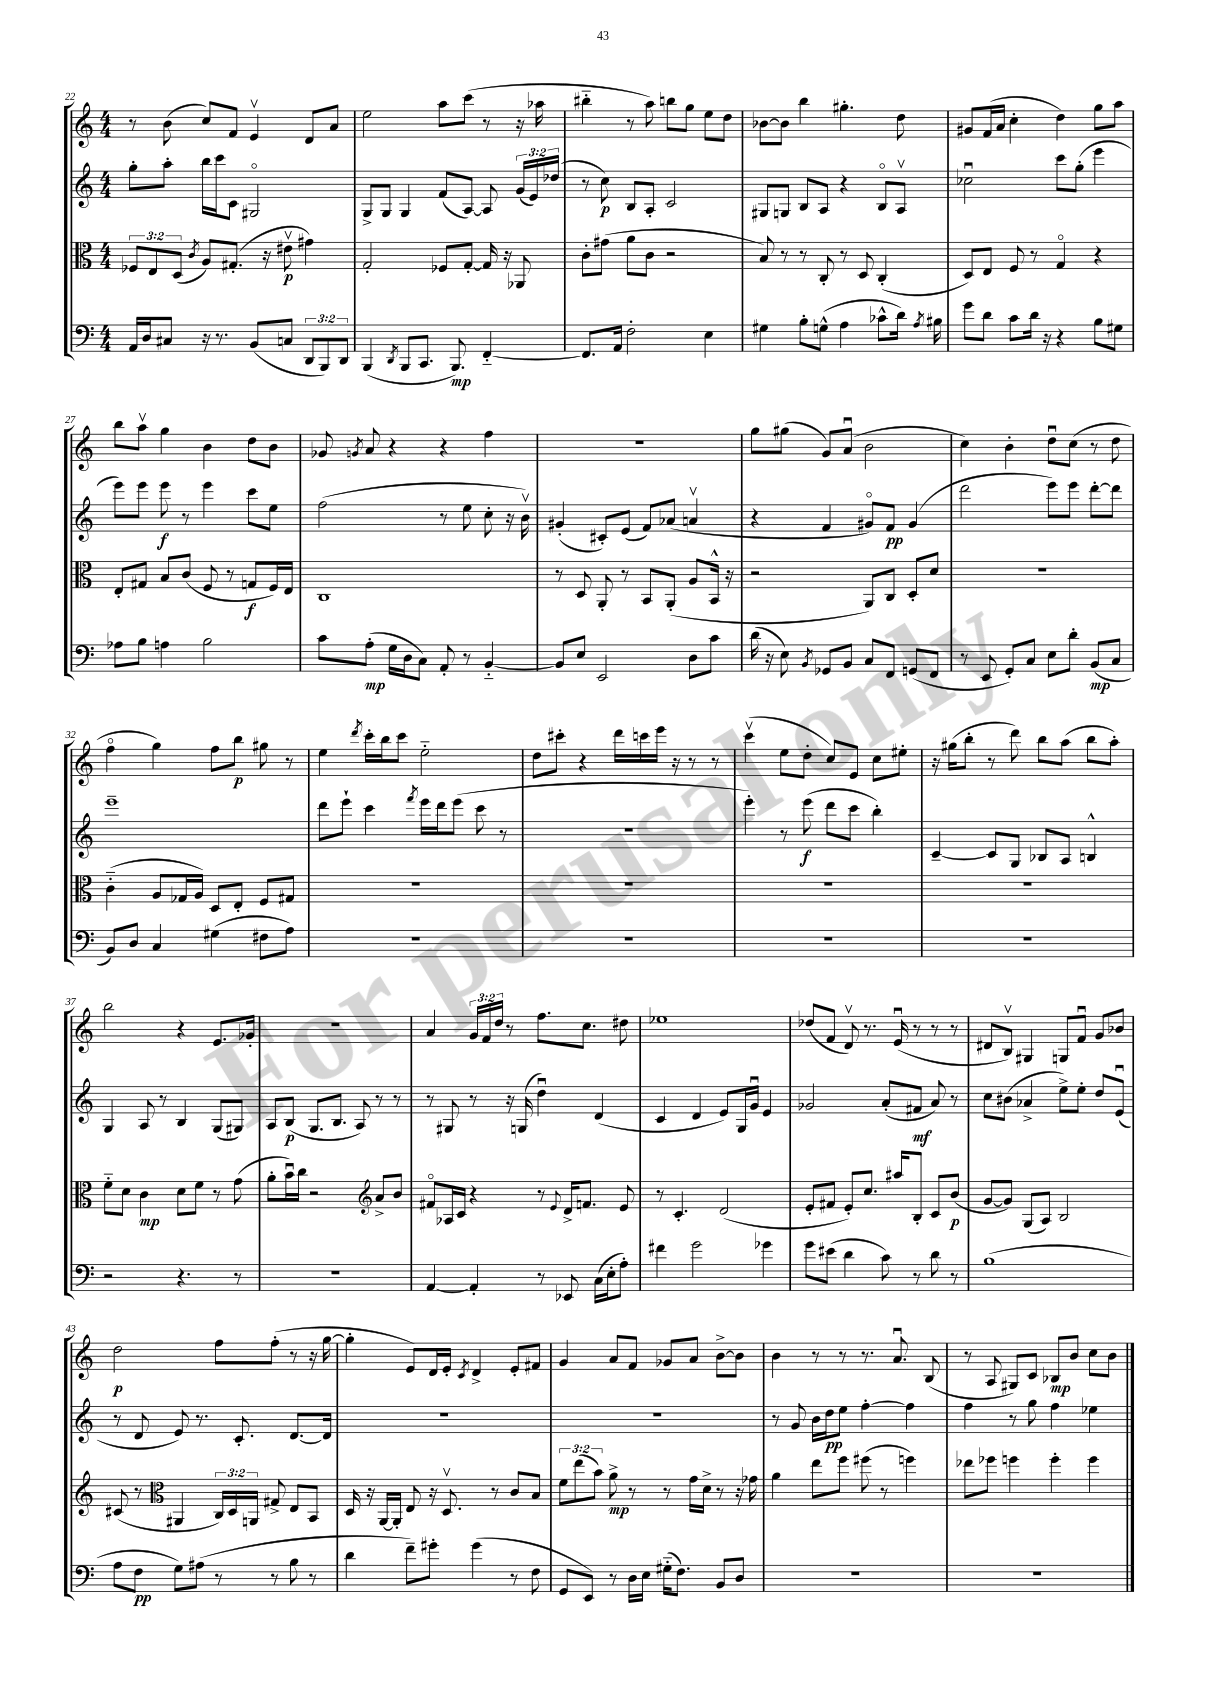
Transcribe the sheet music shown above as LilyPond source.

<<
\new StaffGroup <<
\new Staff = "s0" {
    \clef treble \key c \major \numericTimeSignature \time 4/4 \override Staff.TupletNumber.text = #tuplet-number::calc-fraction-text
    \autoBeamOff r8 b'8( c''8[) f'8] e'4\upbow d'8[ a'8] |
    e''2 a''8[ c'''8]( r8 r16 aes''16 |
    bis''4-_ r8 a''8) b''8[ g''8] e''8[ d''8] |
    bes'8[~ bes'8] b''4 gis''4.-. d''8 |
    gis'8[ f'16( a'16] c''4-. d''4) g''8[ a''8] |
    b''8[ a''8]\upbow g''4 b'4 d''8[ b'8] |
    ges'8 \acciaccatura { g'8 } a'8 r4 r4 f''4 |
    r1 |
    g''8[ gis''8]( g'8[) a'8]\downbow( b'2 |
    c''4) b'4-. d''8[\downbow c''8]( r8 d''8 |
    f''4\flageolet g''4) f''8[ b''8]\p gis''8 r8 |
    e''4 \acciaccatura { d'''8 } c'''16[-. b''16 c'''8] e''2-_ |
    d''8[ cis'''8]-. r4 d'''16[ c'''16 e'''16] r16 r8 r8 |
    c'''4\upbow( e''8[ d''8]-. c''8[) e'8] c''8[ eis''8]-. |
    r16 gis''16[( b''8]-. r8 d'''8) b''8[ a''8]( b''8[ a''8]-.) |
    b''2 r4 e'8.[ ges'16]-. |
    R1 |
    a'4 \tuplet 3/2 { g'16[ f'16 d''16] } r8 f''8.[ c''8.] dis''8 |
    ees''1 |
    des''8[( f'8] d'8\upbow) r8. e'16\downbow( r8 r8 r8 |
    dis'8[ b8]\upbow) gis4 g8[ f'8]\downbow g'8[ bes'8] |
    d''2\p f''8[ f''8]-.( r8 r16 g''16~ |
    g''4-. e'8[) d'16 e'16]-. \acciaccatura { c'8 } d'4-> e'8[-. fis'8] |
    g'4 a'8[ f'8] ges'8[ a'8] b'8[~-> b'8] |
    b'4 r8 r8 r8. a'8.\downbow b8( |
    r8 a8 gis8[) c'8] bes8[\mp b'8] c''8[ b'8] \bar "|." |
}
\new Staff = "s1" {
    \clef treble \key c \major \numericTimeSignature \time 4/4 \override Staff.TupletNumber.text = #tuplet-number::calc-fraction-text
    \autoBeamOff g''8[-. a''8]-. b''16[ c'''16 c'8] gis2\flageolet |
    g8[-> g8] g4 f'8[( a8]~) a8 \tuplet 3/2 { g'16[( e'16) des''16]( } |
    r8 c''8\p) b8[ a8]-. c'2 |
    gis8[ g8] b8[ a8] r4 b8[\flageolet a8]\upbow |
    ces''2\downbow c'''8[ g''8]-.( e'''4 |
    e'''8[) e'''8] e'''8\f r8 e'''4 c'''8[ e''8] |
    f''2( r8 e''8 c''8-. r16 b'16\upbow) |
    gis'4-.( cis'8[-.) e'8]( f'8[) aes'8]( a'4\upbow |
    r4 f'4 gis'8[\flageolet) f'8]\pp gis'4( |
    d'''2 e'''8[) e'''8] d'''8[~-. d'''8] |
    e'''1-- |
    d'''8[ e'''8]-! c'''4 \acciaccatura { f'''8 } e'''16[ d'''16 e'''8]( c'''8 r8 |
    R1 |
    e'''4-.) r8 e'''8\f( d'''8[ c'''8] b''4-.) |
    c'4~-- c'8[ g8] bes8[ a8] b4-^ |
    g4 a8 r8 b4 g8[( gis8]) |
    a8[ b8]\p( g8.[ b8.] a8) r8 r8 |
    r8 gis8 r8 r16 g16( d''4\downbow) d'4( |
    c'4 d'4 e'8[) g16 g'16]\downbow e'4 |
    ges'2 a'8[-.( fis'8]\mf a'8) r8 |
    c''8[ bis'8]( aes'4-> e''8[->) e''8]-. d''8[ e'8]\downbow( |
    r8 d'8 e'8) r8. c'8.-. d'8.[~ d'16] |
    r1 |
    R1 |
    r8 g'8 b'16[ d''16\pp e''8] f''4~-. f''4 |
    f''4 r8 g''8 f''4 ees''4 \bar "|." |
}
\new Staff = "s2" {
    \clef alto \key c \major \numericTimeSignature \time 4/4 \override Staff.TupletNumber.text = #tuplet-number::calc-fraction-text
    \autoBeamOff \tuplet 3/2 { fes8[ e8 d8]( } \acciaccatura { c'8 } a8[) gis8.]-.( r16 eis'8\upbow\p gis'4) |
    g2-. fes8[ g8]~-. g16 r16 aes,8 |
    c'8[-. gis'8]( a'8[ c'8] r2 |
    b8) r8 r8 c8-. r8 d8 c4-.( |
    d8[) e8] f8 r8 g4\flageolet r4 |
    e8[-. gis8] b8[ c'8]( f8 r8 g8[\f f16) e16] |
    c1 |
    r8 d8 a,8-. r8 b,8[ a,8]-.( a8[ b,16]-^ r16 |
    r2 a,8[) c8] d8[-. d'8] |
    R1 |
    c'4-_( a8[ ges16 a16]) d8[ e8]-. f8[ gis8] |
    R1 |
    R1 |
    R1 |
    R1 |
    f'8[-_ d'8] c'4\mp d'8[ f'8] r8 g'8( |
    a'8[-. b'16\downbow) c''16] r2 \clef treble a'8[-> b'8] |
    fis'8[\flageolet aes16 c'16] r4 r8 \appoggiatura { e'8 } d'16[-> f'8.] e'8 |
    r8 c'4.-. d'2( |
    e'8[-. fis'8] e'8[-.) c''8.] ais''16[ b8]-. c'8[ b'8]\p( |
    g'8[~ g'8]) g8[( a8]) b2 |
    cis'8( r8 \clef alto ais,4 \tuplet 3/2 { c16[) d16 a,16] } gis8-> e8[ b,8] |
    d16 r16 a,16[~ a,16]-. e8 r16 d8.\upbow r8 c'8[ b8] |
    \tuplet 3/2 { f'8[ e''8( b'8]) } a'8->\mp r8 r8 g'16[ d'16]-> r8 r16 ges'16 |
    a'4 e''8[ f''8] fis''8( r8 f''4) |
    ees''8[ fes''8] f''4 f''4-. f''4 \bar "|." |
}
\new Staff = "s3" {
    \clef bass \key c \major \numericTimeSignature \time 4/4 \override Staff.TupletNumber.text = #tuplet-number::calc-fraction-text
    \autoBeamOff a,16[ d16 cis8] r16 r8. b,8[( c8] \tuplet 3/2 { d,8[ b,,8) d,8] } |
    b,,4( \acciaccatura { d,8 } b,,8[ c,8.] b,,8.\mp) f,4~-_ |
    f,8.[ a,16] f2-. e4 |
    gis4 b8[-. g8]-^( a4 ces'8[-^ d'16]) \acciaccatura { a8 } bis16 |
    g'8[ d'8] c'8[ d'16] r16 r4 b8[ gis8] |
    aes8[ b8] a4 b2 |
    c'8[ a8]-.\mp( g16[ d16 c8]) a,8-. r8 b,4~-_ |
    b,8[ e8] e,2 d8[ c'8] |
    d'16( r16 e8) \acciaccatura { b,8 } ges,8[ b,8] c8[ f,8] g,8[( f,8] |
    r8 e,8 g,8[-.) c8] e8[ d'8]-. b,8[\mp( c8] |
    b,8[) d8] c4 gis4( fis8[ a8]) |
    R1 |
    R1 |
    R1 |
    R1 |
    r2 r4. r8 |
    R1 |
    a,4~ a,4-. r8 ees,8 c16[( e16-. a8]-.) |
    fis'4 g'2 ges'4 |
    g'8[ eis'8]( d'4 c'8) r8 d'8 r8 |
    b1( |
    a8[ f8]\pp g8[) ais8]( r8 r8 b8 r8 |
    d'4 f'8[--) gis'8]-. gis'4( r8 f8 |
    g,8[ e,8]) r8 d16[ e16] gis16[-_( f8.]) b,8[ d8] |
    R1 |
    R1 \bar "|." |
}
>>
>>
\layout { \context { \Score currentBarNumber = #22 } }
